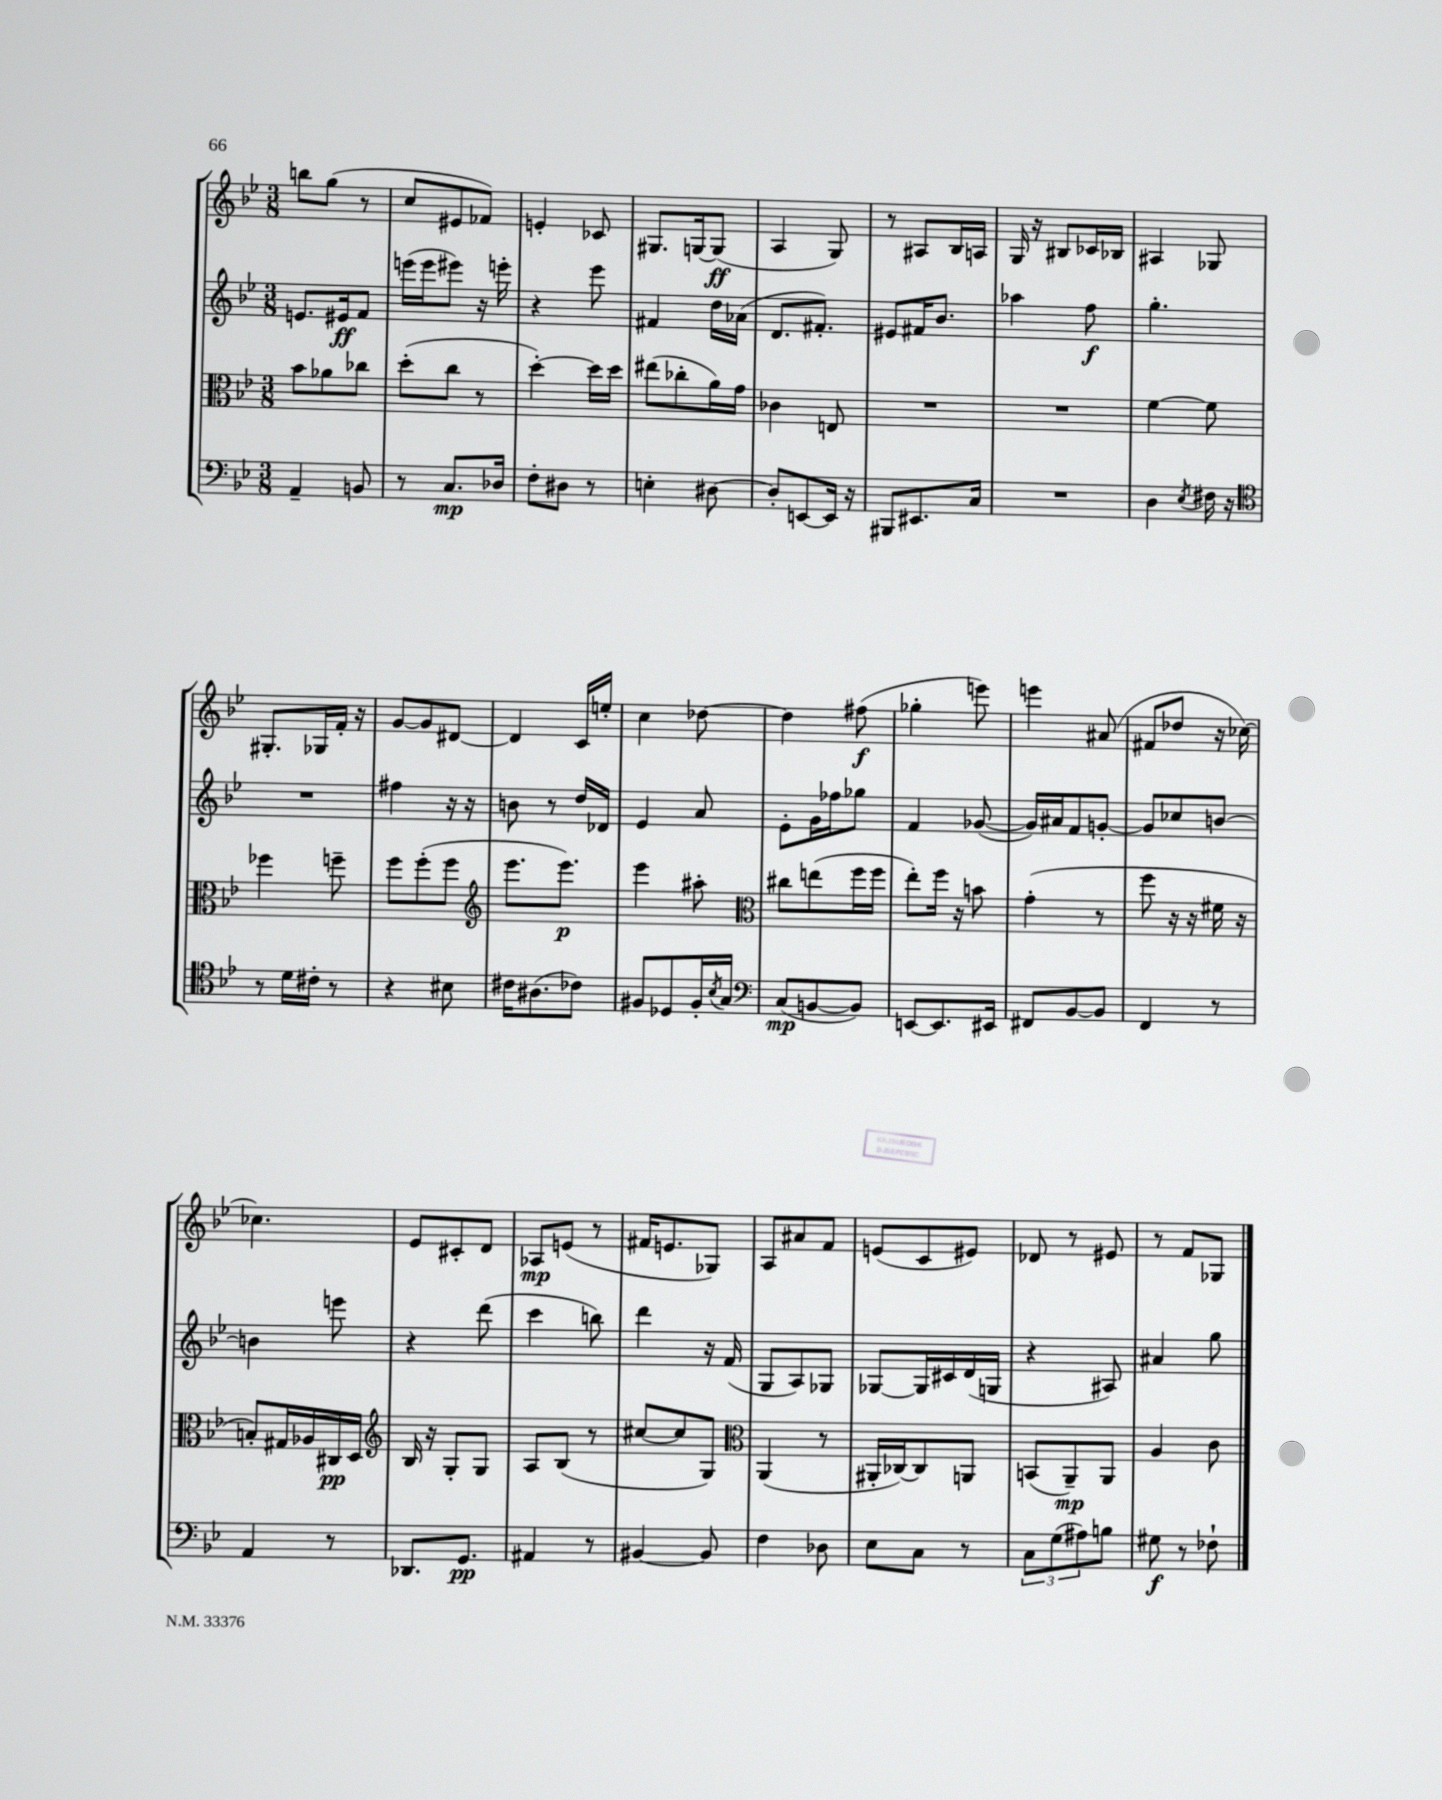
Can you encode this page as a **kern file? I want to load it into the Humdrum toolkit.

**kern	**kern	**kern	**kern
*staff4	*staff3	*staff2	*staff1
*clefF4	*clefC3	*clefG2	*clefG2
*k[b-e-]	*k[b-e-]	*k[b-e-]	*k[b-e-]
*M3/8	*M3/8	*M3/8	*M3/8
4AA~	8b-	8.e	8bb
.	8a-	.	(8gg
.	.	16e#	.
8BB	8cc-	8f	8r
=	=	=	=
8r	(8dd'	(16eee	8cc
.	.	16eee	.
8.C	8cc	8eee#)	8e#
.	8r	16r	8f-)
16D-	.	16eee'	.
=	=	=	=
8F'	[4dd')	4r	4e'
8D#	.	.	.
8r	16dd]	8eee-	8c-
.	16dd	.	.
=	=	=	=
4E'	(8ee#	4f#	8.G#
.	8cc-'	.	.
.	.	.	[16G
[8D#	16a)	16dd	(8G]
.	16g	(16a-	.
=	=	=	=
8D#']	4c-	8.d	4A
[8EE	.	.	.
.	.	8.f#')	.
16EE]	8E	.	8G)
16r	.	.	.
=	=	=	=
8BBB#	4.r	8e#	8r
8.EE#	.	16f#	8A#
.	.	8.b-	.
.	.	.	16B-
16C	.	.	16A
=	=	=	=
4.r	4.r	4aa-	16G
.	.	.	16r
.	.	.	8B#
.	.	8ff	16c-
.	.	.	16B-
=	=	=	=
4D	[4f	4.gg'	4A#
8qE-	.	.	.
16F#	8f]	.	8G-
16r	.	.	.
=	=	=	=
*clefC4	*	*	*
8r	4ff-	4.r	8.G#'
16d	.	.	.
16c#'	.	.	16G-
8r	8ff~	.	16f'
.	.	.	16r
=	=	=	=
4r	8ff	4ff#	[8g
.	(8ff'	.	8g]
8B#	8ff	16r	[8d#
.	.	16r	.
=	=	=	=
*	*clefG2	*	*
16c#	8.eee-	8b	4d#]
(8.A#	.	.	.
.	.	8r	.
.	8.eee-)	.	.
8c-)	.	16dd	16c
.	.	16d-	16ee'
=	=	=	=
8F#	4eee-	4e-	4cc
8D-	.	.	.
16F#'	8aa#'	8a	[8dd-
8qB-	.	.	.
16G	.	.	.
=	=	=	=
*clefF4	*clefC3	*	*
(8C	8cc#	8e-'	4dd-]
[8BB	(8ee	16g	.
.	.	16ff-	.
8BB])	16ff	8gg-	(8ff#
.	16ff	.	.
=	=	=	=
[8EE	8ee-')	4f	4gg-'
8.EE]	16ff	.	.
.	16r	.	.
.	8b	([8g-	8eee)
16EE#	.	.	.
=	=	=	=
8FF#	(4g'	16g-])	4eee
.	.	16a#	.
[8BB-	.	8f	.
8BB-]	8r	[8g'	(8a#
=	=	=	=
4FF	8ff	8g]	8f#
.	16r	8cc-	8dd-
.	16r	.	.
8r	16f#	[8b	16r
.	16r	.	[16cc-)
=	=	=	=
4AA	8B')	4b]	4.cc-]
.	16G#	.	.
.	16A-	.	.
8r	16C#	8eee	.
.	16D	.	.
=	=	=	=
*	*clefG2	*	*
8.DD-	16B-	4r	8e-
.	16r	.	.
.	8G'	.	8c#'
8.GG	.	.	.
.	8G	(8ddd	8d
=	=	=	=
4AA#	8A	4ccc	8A-
.	(8B-	.	(8e
8r	8r	8bb)	8r
=	=	=	=
[4BB#	[8cc#	4ddd	16f#
.	.	.	8.e
.	8cc#]	.	.
8BB#]	8G)	16r	8G-)
.	.	(16f	.
=	=	=	=
*	*clefC3	*	*
4F	(4AA	8G	8A
.	.	8A)	8a#
8D-	8r	8G-	8f
=	=	=	=
8E-	16AA#'	[8G-	(8e
.	[16C-)	.	.
8C	8C-]	16G-]	8c
.	.	16c#	.
8r	8AA	(16d	8e#)
.	.	16G	.
=	=	=	=
12C	(8BB	4r	8d-
(12G	.	.	.
.	8AA~)	.	8r
12A#)	.	.	.
8B	8AA	8A#)	8e#
=	=	=	=
8G#	4A	4a#	8r
8r	.	.	8f
8F-`	8c	8gg	8G-
==	==	==	==
*-	*-	*-	*-
